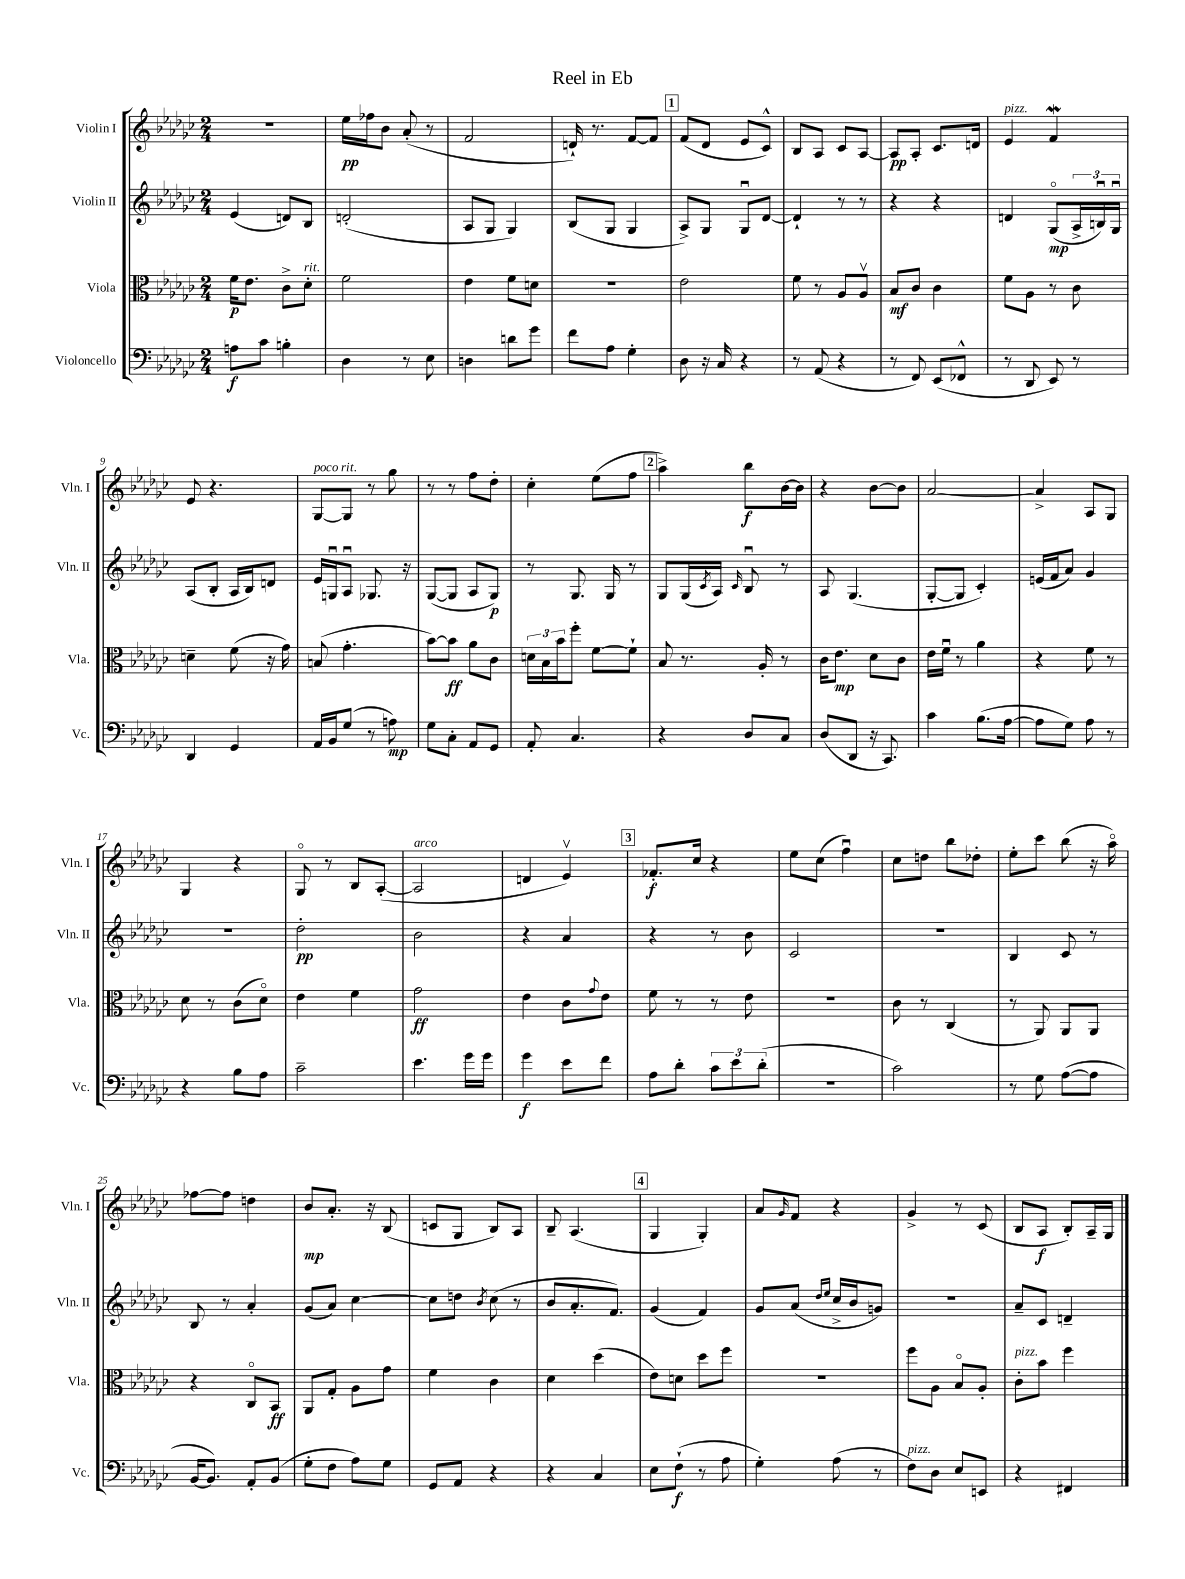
\header { title = "Reel in Eb" }
<<
\new StaffGroup <<
\new Staff = "s0" \with { instrumentName = "Violin I" shortInstrumentName = "Vln. I" } {
    \clef treble \key ges \major \numericTimeSignature \time 2/4
    R2 |
    ees''16\pp fes''16 bes'8 aes'8-.( r8 |
    f'2 |
    d'16-!) r8. f'8~ f'8 |
    \mark \markup { \box "1" } f'8( des'8 ees'8 ces'8-^) |
    bes8 aes8 ces'8 aes8~ |
    aes8\pp aes8-. ces'8. d'16 |
    ees'4^\markup { \italic "pizz." } f'4\mordent |
    ees'8 r4. |
    ges8~^\markup { \italic "poco rit." } ges8 r8 ges''8 |
    r8 r8 f''8 des''8-. |
    ces''4-. ees''8( f''8 |
    \mark \markup { \box "2" } aes''4->) bes''8\f bes'16~ bes'16 |
    r4 bes'8~ bes'8 |
    aes'2~ |
    aes'4-> aes8 ges8 |
    ges4 r4 |
    ges8\flageolet r8 bes8 aes8~-.( |
    aes2^\markup { \italic "arco" } |
    d'4 ees'4\upbow) |
    \mark \markup { \box "3" } fes'8.-.\f ces''16 r4 |
    ees''8 ces''8( f''4\downbow) |
    ces''8 d''8 bes''8 des''8-. |
    ees''8-. ces'''8 bes''8( r16 aes''16\flageolet) |
    fes''8~ fes''8 d''4 |
    bes'8\mp aes'8.-. r16 bes8( |
    c'8 ges8 bes8) aes8 |
    bes8-- aes4.( |
    \mark \markup { \box "4" } ges4 ges4-.) |
    aes'8 \grace { ges'16 } f'8 r4 |
    ges'4-> r8 ces'8( |
    bes8 aes8\f bes8-.) aes16-- ges16 \bar "|." |
}
\new Staff = "s1" \with { instrumentName = "Violin II" shortInstrumentName = "Vln. II" } {
    \clef treble \key ges \major \numericTimeSignature \time 2/4
    ees'4( d'8) bes8 |
    d'2-.( |
    aes8 ges8 ges4) |
    bes8( ges8 ges4 |
    \mark \markup { \box "1" } aes8->) ges8 ges8\downbow des'8~ |
    des'4-! r8 r8 |
    r4 r4 |
    d'4 ges8\flageolet\mp( \tuplet 3/2 { aes16-> b16\downbow) ges16\downbow } |
    aes8( bes8-. aes16 bes16) d'8 |
    ees'16 g16\downbow aes8\downbow ges8. r16 |
    ges8~( ges8 aes8 ges8\p) |
    r8 ges8. ges16 r8 |
    \mark \markup { \box "2" } ges8 ges16( \acciaccatura { ces'8 } aes16) \grace { ces'16 } bes8\downbow r8 |
    aes8 ges4.( |
    ges8~-. ges8 ces'4-.) |
    e'16( f'16 aes'8) ges'4 |
    R2 |
    des''2-.\pp |
    bes'2 |
    r4 aes'4 |
    \mark \markup { \box "3" } r4 r8 bes'8 |
    ces'2 |
    r2 |
    bes4 ces'8 r8 |
    bes8 r8 aes'4-. |
    ges'8( aes'8) ces''4~ |
    ces''8 d''8 \acciaccatura { bes'8 } ces''8( r8 |
    bes'8 aes'8.-. f'8.) |
    \mark \markup { \box "4" } ges'4( f'4) |
    ges'8 aes'8( \grace { des''16 ees''16 } ces''16-> bes'16 g'8) |
    R2 |
    aes'8-- ces'8 d'4-- \bar "|." |
}
\new Staff = "s2" \with { instrumentName = "Viola" shortInstrumentName = "Vla." } {
    \clef alto \key ges \major \numericTimeSignature \time 2/4
    f'16\p ees'8. ces'8-> des'8-.^\markup { \italic "rit." } |
    f'2 |
    ees'4 f'8 d'8 |
    r2 |
    \mark \markup { \box "1" } ees'2 |
    f'8 r8 aes8 aes8\upbow |
    bes8\mf ces'8 ces'4 |
    f'8 aes8 r8 ces'8 |
    d'4-- f'8( r16 ges'16) |
    b8( ges'4.-. |
    bes'8~) bes'8\ff aes'8 ces'8 |
    \tuplet 3/2 { d'16 bes16 bes'16 } f''8-. f'8~ f'8-! |
    \mark \markup { \box "2" } bes8 r8. aes16-. r8 |
    ces'16 ees'8.\mp des'8 ces'8 |
    ees'16 f'16\downbow r8 aes'4 |
    r4 f'8 r8 |
    des'8 r8 ces'8( des'8\flageolet) |
    ees'4 f'4 |
    ges'2\ff |
    ees'4 ces'8 \appoggiatura { ges'8 } ees'8 |
    \mark \markup { \box "3" } f'8 r8 r8 ees'8 |
    R2 |
    ces'8 r8 ces4( |
    r8 aes,8) aes,8 aes,8 |
    r4 ces8\flageolet bes,8\ff |
    aes,8 ges8-. aes8 ges'8 |
    f'4 ces'4 |
    des'4 des''4( |
    \mark \markup { \box "4" } ees'8) d'8 des''8 f''8 |
    R2 |
    f''8 aes8 bes8\flageolet aes8-. |
    ces'8-.^\markup { \italic "pizz." } bes'8 f''4 \bar "|." |
}
\new Staff = "s3" \with { instrumentName = "Violoncello" shortInstrumentName = "Vc." } {
    \clef bass \key ges \major \numericTimeSignature \time 2/4
    a8\f ces'8 b4-. |
    des4 r8 ees8 |
    d4 d'8 ges'8 |
    f'8 aes8 ges4-. |
    \mark \markup { \box "1" } des8 r16 ces16 r4 |
    r8 aes,8( r4 |
    r8 f,8) ees,8( fes,8-^ |
    r8 des,8 ees,8) r8 |
    des,4 ges,4 |
    aes,16 bes,16 ges8( r8 a8\mp) |
    ges8 ces8-. aes,8 ges,8 |
    aes,8-. ces4. |
    \mark \markup { \box "2" } r4 des8 ces8 |
    des8( des,8 r16 ces,8.) |
    ces'4 bes8.( aes16~ |
    aes8 ges8) aes8 r8 |
    r4 bes8 aes8 |
    ces'2-- |
    ees'4. ges'16 ges'16 |
    ges'4\f ees'8 f'8 |
    \mark \markup { \box "3" } aes8 des'8-. \tuplet 3/2 { ces'8 ees'8 des'8-.( } |
    r2 |
    ces'2) |
    r8 ges8 aes8~( aes8 |
    bes,16~ bes,8.) aes,8-. bes,8( |
    ges8-. f8 aes8) ges8 |
    ges,8 aes,8 r4 |
    r4 ces4 |
    \mark \markup { \box "4" } ees8 f8-!\f( r8 aes8 |
    ges4-.) aes8( r8 |
    f8^\markup { \italic "pizz." }) des8 ees8 e,8 |
    r4 fis,4 \bar "|." |
}
>>
>>
